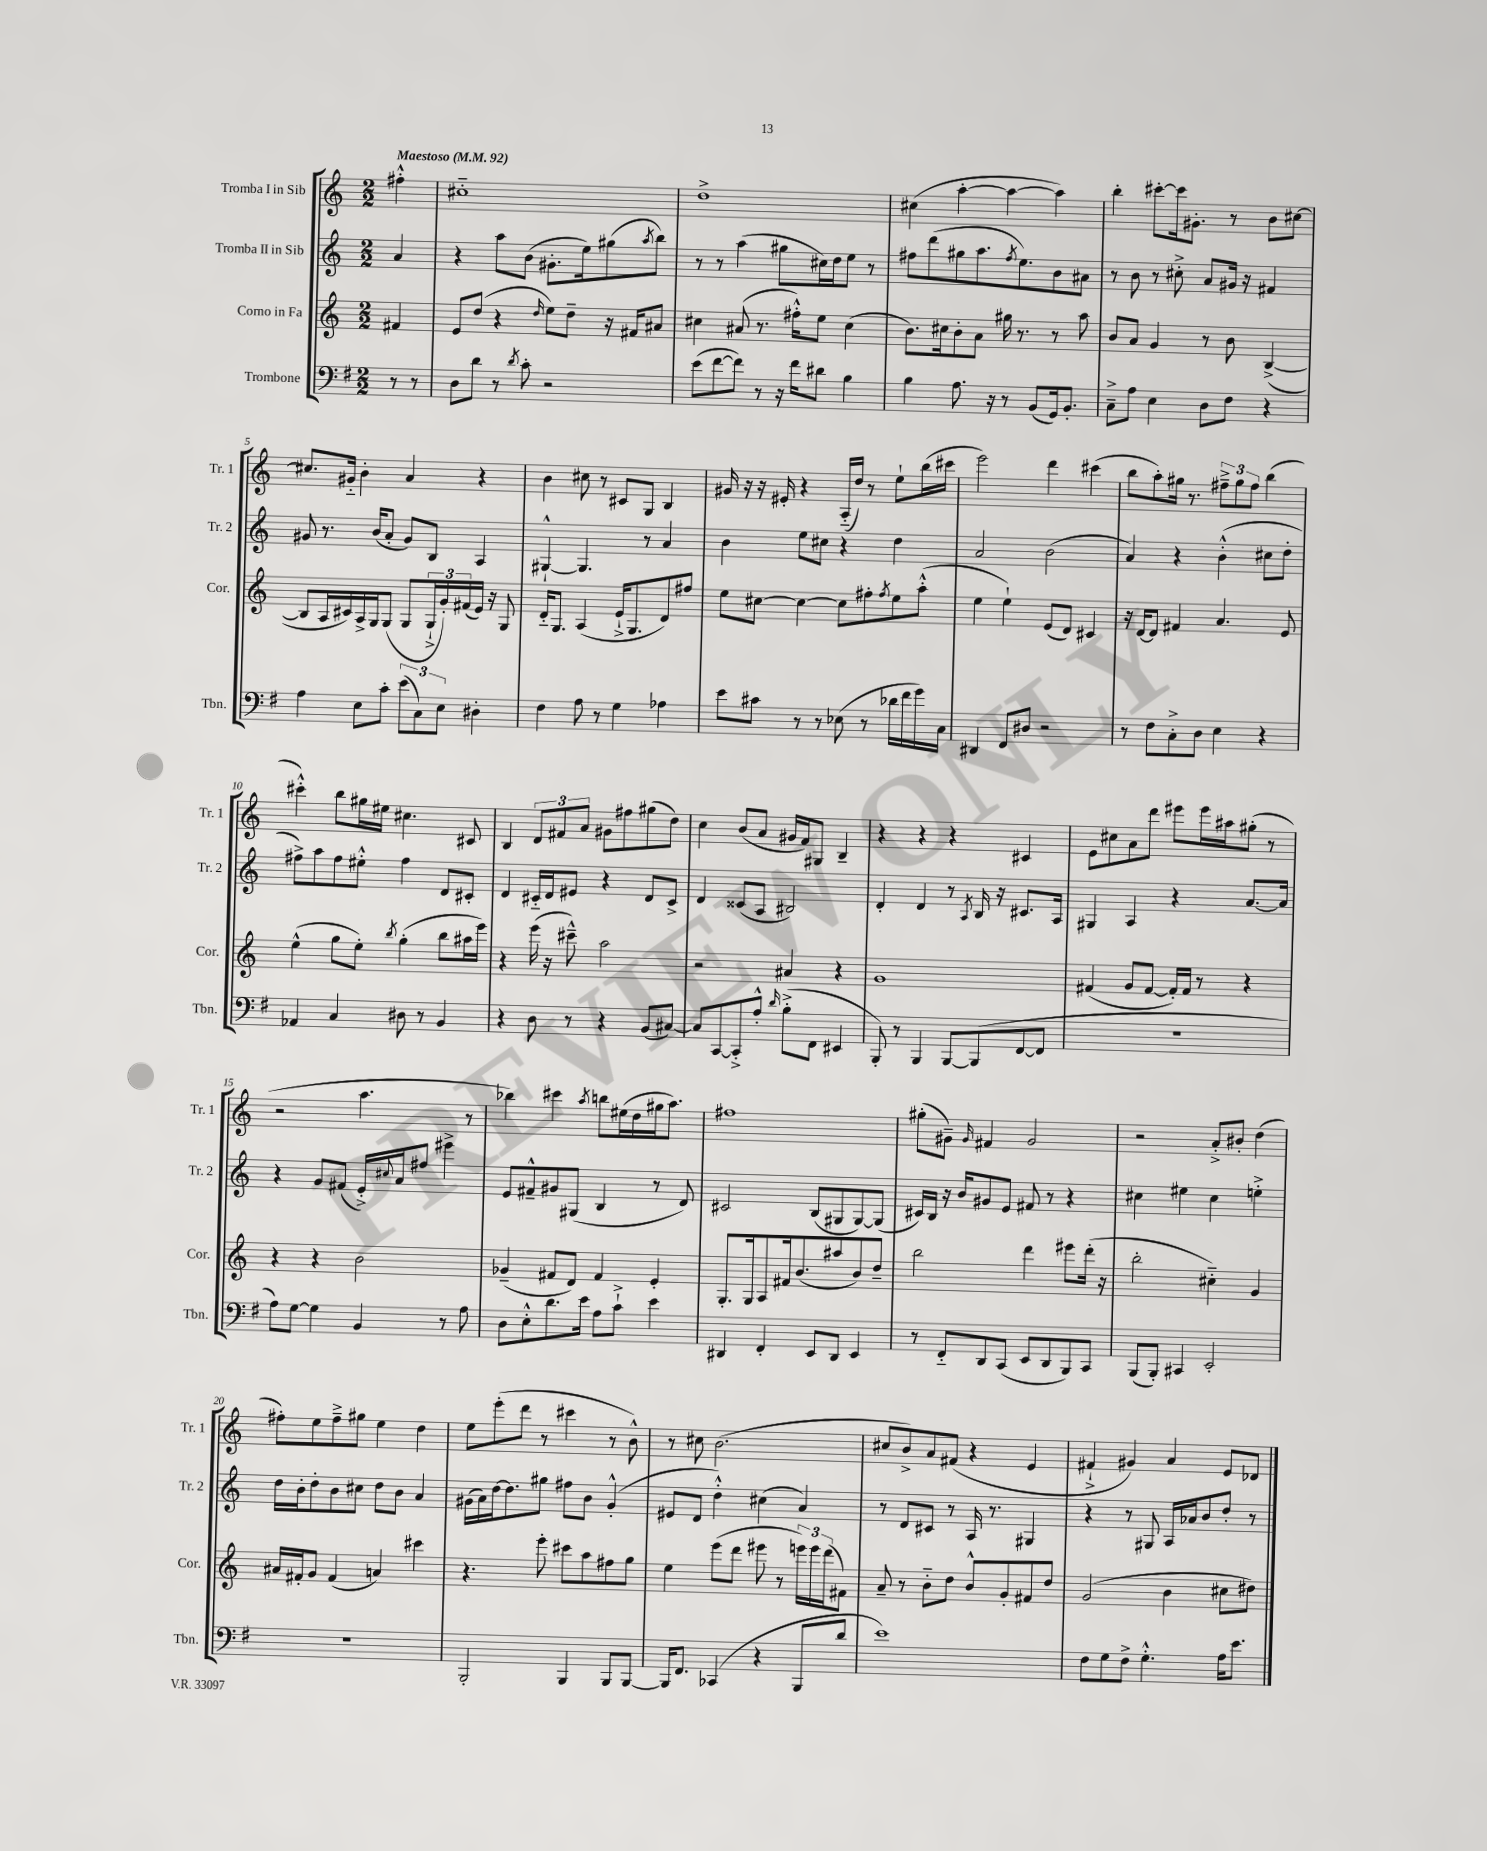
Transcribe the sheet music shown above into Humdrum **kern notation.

**kern	**kern	**kern	**kern
*part4	*part3	*part2	*part1
*staff4	*staff3	*staff2	*staff1
*I"Trombone	*I"Corno in Fa	*I"Tromba II in Sib	*I"Tromba I in Sib
*I'Tbn.	*I'Cor.	*I'Tr. 2	*I'Tr. 1
*clefF4	*clefG2	*clefG2	*clefG2
*k[f#]	*k[]	*k[]	*k[]
*M2/2	*M2/2	*M2/2	*M2/2
*MM92	*MM92	*MM92	*MM92
=	=	=	=
!	!	!	!LO:TX:a:B:t=Maestoso
8r	4f#X/	4a/	4ff#X'^^\
8r	.	.	.
=1	=1	=1	=1
8D\L	8e/L	4r	1cc#X
8d\J	(8dd/J	.	.
8r	4r	8aa\L	.
8qd/	.	.	.
8c'\	.	(8b\J	.
.	16qqdd/	.	.
2r	8ee\L)	8.g#X'\L	.
.	8dd~\J	.	.
.	.	16ee\k)	.
.	16r	(8gg#X\	.
.	16f#X/KL	.	.
.	.	8qaa/	.
.	8a#X/J	8bb\J)	.
=2	=2	=2	=2
(8e\L	4cc#X\	8r	1dd^
[8f#\	.	8r	.
8f#\J])	(8a#X/	(4aa\	.
8r	8.r	.	.
16r	.	8gg#X\L	.
16f#\KL	16ff#X'^^\KL)	.	.
8d#X\J	8ee\J	16cc#X\L)	.
.	.	16dd\J	.
4B\	(4cc#\	8ee\J	.
.	.	8r	.
=3	=3	=3	=3
4B\	8.b\L)	8ff#X\L	(4cc#X\
.	.	(8ddd\	.
.	16cc#X\k	.	.
8.A\	8b'\	8gg#X\	[4aa'\
.	8a\J	8.aa\	.
16r	.	.	.
8r	16gg#X\	.	4aa\_
.	.	8qff#/	.
.	8.r	8.ee\)	.
(8BB/L	.	.	.
16GG/k)	8r	8b\	4aa\])
8.BB'/J	.	.	.
.	8aa\	8a#X\J	.
=4	=4	=4	=4
8C~^\L	8b/L	8r	4bb'\
8A\J	8a/J	8b\	.
4E\	4g/	8r	[8ccc#X'\L
.	.	8cc#X'^\	16ccc#\k]
.	.	.	8.g#X'\J
8D\L	8r	8a/L	.
8F#\J	8b\	16g#X/Jk	8r
.	.	16r	.
4r	([4B^/	4f#X/	8b\L
.	.	.	[8cc#X\J
!!LO:LB:g=z
=5	=5	=5	=5
4A\	8B/L]	8g#X/	8.cc#X/L]
.	16A/L	8.r	.
.	16c#X/)	.	16g#X/Jk
8E\L	16A^/	.	4b'\
.	16G/J	(16b/KL	.
8c'\J	(8G/J	8a'/J	.
(12e\L	8G/L	8g#/L)	4a/
12C\)	.	.	.
.	24G`^/L	8B/J	.
12E\J	24g'/)	.	.
.	(24f#X/	.	.
4D#X'\	16e/JJ)	4A/	4r
.	16r	.	.
.	8G/	.	.
=6	=6	=6	=6
4F#\	16d/KL	[4G#X`^^/	4b\
.	8.G/J	.	.
8A\	(4A/	4.G#/]	8cc#X\
8r	.	.	8r
4G\	16e`^/KL	.	8c#X/L
.	8.G/	.	.
.	.	8r	8G/J
4A-X\	8d/)	4a/	4B/
.	8ff#X/J	.	.
=7	=7	=7	=7
8e\L	8ee\L	4b\	16g#X/
.	.	.	16r
8c#X\J	[8cc#X\J	.	16r
.	.	.	16e#X'/
8r	4cc#\_	8ee\L	4r
8r	.	8cc#X\J	.
(8E-X\	8cc#\L]	4r	(16A/LL
.	.	.	16dd/JJ)
8r	8ff#X'\	.	8r
.	8qff#/	.	.
16d-X\LL	8ee\	4dd\	8ee`\L
16f#\	.	.	.
16g\)	(8aa'^^\J	.	(16bb\L
16C\JJ	.	.	16ccc#X\JJ
=8	=8	=8	=8
4DD#X/	4ee\	2a/	2eee\)
8FF#/L	4ee`\)	.	.
8D#X/J	.	.	.
2r	(8e/L	(2b\	4ddd\
.	8d/J)	.	.
.	4c#X/	.	(4ccc#X\
=9	=9	=9	=9
8r	16r	4a/)	8bb\L
.	[16d/KL	.	.
8F#\L	8d/J]	.	8aa'\)
8C'^\	4f#X/	4r	16gg#X\Jk
.	.	.	8.r
8D\J	.	.	.
4E\	4.a/	(4b'^^\	12ff#X~^\L
.	.	.	12gg#\
.	.	.	12ff#\J
4r	.	8cc#X\L	(4bb\
.	8e/	8dd'\J	.
!!LO:LB:g=z
=10	=10	=10	=10
4AA-X/	(4ee^^\	8ff#X^\L)	4ccc#X'^^\)
.	.	8aa\	.
4C/	8gg\L	8ff#\	8bb\L
.	8ee'\J)	8ee#X'^^\J	16gg#X\L
.	.	.	16ee#X\JJ
.	8qbb/	.	.
8D#X\	(4gg'\	4ff#\	4.cc#X\
8r	.	.	.
4BB/	8bb\L	8d/L	.
.	16aa#X\L	8c#X'/J	8c#X/
.	16eee\JJ)	.	.
=11	=11	=11	=11
4r	4r	4d/	4B/
8D\	(16eee\	16c#X/LL	12d/L
.	16r	16d/J	.
.	.	.	12f#X/
8r	8ccc#X~^^\)	8e#X/J	.
.	.	.	12a/J
4r	2aa\	4r	8g#X\L
.	.	.	8ff#X\
(8BB/L	.	8d/L	(8gg#X\
[8C#X/J)	.	8c#^/J	8dd\J)
=12	=12	=12	=12
8C#/L]	2r	4d/	4cc\
[8CC/	.	.	.
8CC'^/]	.	(8c##X/L	(8b/L
8A'^^/J	.	8A/J	8a/J
16qqd/	.	.	.
(8B'^\L	4a#X/	2B#X/)	16g#X/LL
.	.	.	16f/J)
8FF#\J	.	.	8G#X/J
4EE#X/	4r	.	4B~/
=13	=13	=13	=13
8BBB'/)	1g	4d'/	4r
8r	.	.	.
4BBB/	.	4d/	4r
[8BBB/L	.	8r	4r
.	.	8qA/	.
(8BBB/]	.	16B/	.
.	.	16r	.
[8FF#/	.	8.c#X/L	4c#X/
8FF#/J]	.	.	.
.	.	16A/Jk	.
=14	=14	=14	=14
1r	(4f#X/	4G#X/	8e\L
.	.	.	8cc#X\
.	8g/L	4A/	8a\
.	[8f#/J	.	8ddd\J
.	16f#'/LL])	4r	8eee#X\L
.	16f#/JJ	.	.
.	8r	.	16eee#\L
.	.	.	16aa#X\J
.	4r	[8.a/L	(8gg#X'\J
.	.	.	8r
.	.	16a/Jk]	.
!!LO:LB:g=z
=15	=15	=15	=15
8A\L)	4r	4r	2r
[8G\J	.	.	.
4G\]	4r	8g/L	.
.	.	(8f#X/J	.
4BB/	2b\	16e'^/LL)	4.aa\
.	.	8qqcc#X/	.
.	.	16a/J	.
.	.	8ff#X/J	.
8r	.	4eee#X^\	.
8A\	.	.	8r
=16	=16	=16	=16
8D\L	(4g-X~/	8e/L	4bb-X\)
8E'^^\	.	8f#X~^^/	.
8.d\	8f#X/L	8g#X/	4ccc#X\
.	8d/J)	(8G#X/J	.
16e\Jk	.	.	.
.	.	.	8qaa/
8A\L	4f#/	4B/	8bbn\L
8c`^\J	.	.	(16ee#X\L
.	.	.	16dd\
4e\	4e'/	8r	16gg#X\J
.	.	.	8.aa\J)
.	.	8d/)	.
=17	=17	=17	=17
4DD#X/	8.G'/L	2c#X/	1ff#X
.	16G/k	.	.
4FF#'/	8A/	.	.
.	16f#X/k	.	.
.	(8.b/	.	.
8EE/L	.	(8B/L	.
8DD#/J	8aa#X/	8G#X/	.
4EE/	8b/)	[8G#/)	.
.	8dd~/J	(8G#/J]	.
=18	=18	=18	=18
8r	2bb\	16c#X/LL)	(8gg#X'\L
.	.	16B/JJ	.
8FF#/L	.	16r	8g#X~\J)
.	.	16b/KL	.
.	.	.	16qqg#/
8DD/	.	8g#X/	4f#X/
(8CC/J	.	8e/J	.
8EE/L	4ddd\	8f#X/	2g#/
8DD/	.	8r	.
8BBB/)	8eee#X\L	4r	.
8CC/J	(16ddd'\Jk	.	.
.	16r	.	.
=19	=19	=19	=19
(8BBB/L	2bb'\	4cc#X\	2r
8BBB'/J)	.	.	.
4CC#X/	.	4ee#X\	.
2EE'/	4cc#X\)	4cc#\	8a'^/L
.	.	.	8b#X'/J
.	4g/	4een'^\	(4dd\
!!LO:LB:g=z
=20	=20	=20	=20
1r	16a#X/LL	16dd\LL	8ff#X'\L)
.	16f#X'/J	16b'\J	.
.	8g/J	8dd'\	8ee\
.	(4f#/	8b\	8ff#~^\
.	.	8cc#X\J	8gg#X\J
.	4an/)	8dd\L	4ee\
.	.	8b\J	.
.	4ccc#X\	4a/	4dd\
=21	=21	=21	=21
2BBB'/	4.r	(16g#X\LL	8ee\L
.	.	16a\)	.
.	.	[16dd\J	(8eee'\
.	.	8.dd\]	.
.	.	.	8ddd\J
.	8eee'\	8gg#X\J	8r
4BBB/	8ccc#X\L	8ff#X\L	4ccc#X\
.	8aa\	8b\J	.
8BBB/L	8ff#X\	(4g#'^^/	8r
[8BBB/J	8gg\J	.	8b^^\)
=22	=22	=22	=22
16BBB/KL]	4ee\	8e#X/L	8r
8.FF#/J	.	.	.
.	.	8d/J	8cc#X\
(4CC-X/	(8eee\L	4dd'^^\)	(2.b\
.	8ddd\J	.	.
4r	8eee#X\	(4cc#X\	.
.	8r	.	.
8BBB/L	24eeen\LL)	4a/)	.
.	24eee\	.	.
.	(24ddd\J	.	.
8d/J	8f#X\J)	.	.
=23	=23	=23	=23
1e)	8a~/	8r	8cc#X/L
.	8r	8d/L	8b^/)
.	8b\L	8c#X/J	8a/
.	8dd\J	8r	(8f#X/J
.	8b^^/L	16A/	4r
.	.	8.r	.
.	8g'/	.	.
.	8f#X/	4G#X/	4e/
.	8dd/J	.	.
=24	=24	=24	=24
8F#\L	(2g/	4r	4f#X`^/
8G\	.	.	.
8F#^\J	.	8r	4g#X/)
4.G'^^\	.	8G#X/	.
.	4b\	16A/LL	4a/
.	.	16a-X/J	.
.	.	8b/	.
16A\KL	8cc#X\L	8dd'/J	8e/L
8.e\J	.	.	.
.	8dd#X\J)	8r	8d-X/J
==	==	==	==
*-	*-	*-	*-
